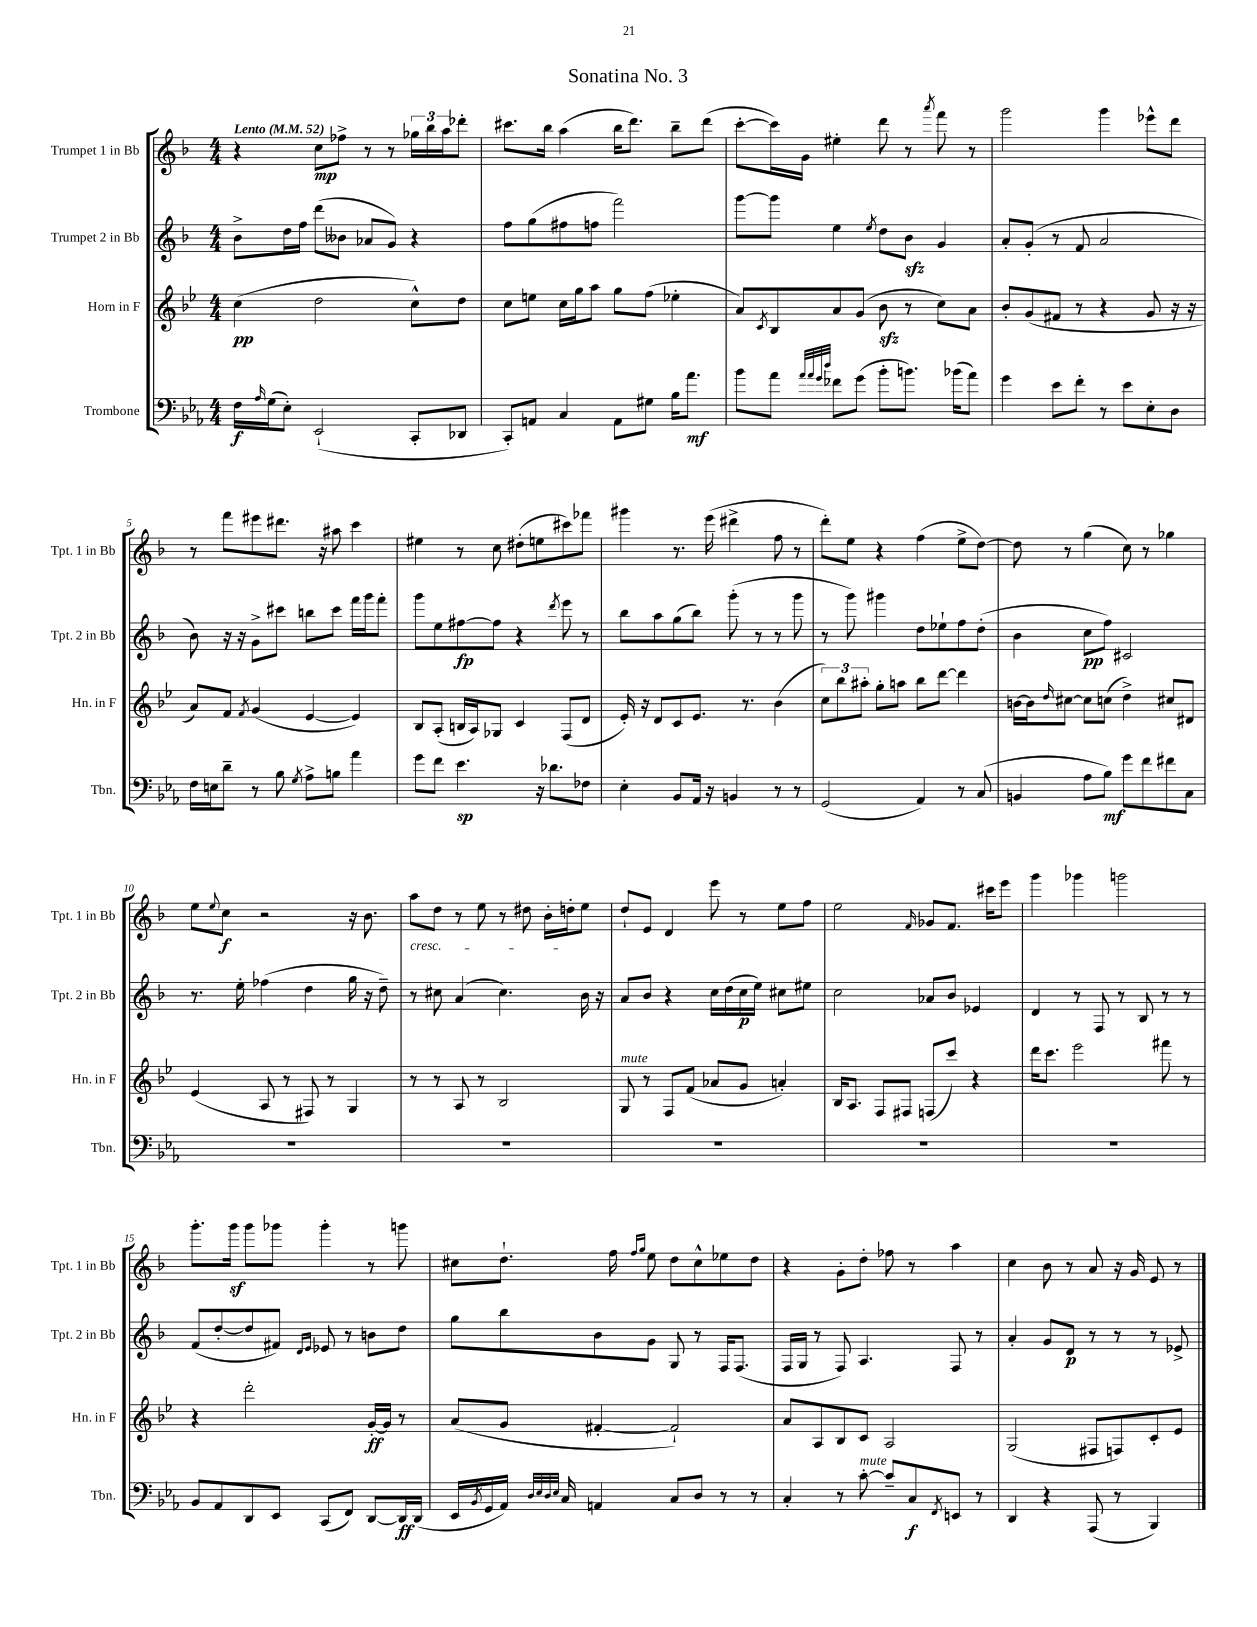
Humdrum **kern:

**kern	**kern	**kern	**kern
*staff4	*staff3	*staff2	*staff1
*clefF4	*clefG2	*clefG2	*clefG2
*k[b-e-a-]	*k[b-e-]	*k[b-]	*k[b-]
*M4/4	*M4/4	*M4/4	*M4/4
*MM52	*MM52	*MM52	*MM52
16F	(4cc	8b-^	4r
16qqA-	.	.	.
(16G	.	.	.
8E-')	.	16dd	.
.	.	16ff	.
(2EE-`	2dd	(8ddd	8cc
.	.	8b--	8ff-^
.	.	8a-	8r
.	.	8g)	8r
8CC'	8cc^^)	4r	24gg-
.	.	.	24bb-
.	.	.	24aa
8DD-	8dd	.	8ddd-'
=	=	=	=
8CC')	8cc	8ff	8.ccc#
8AA	8ee	(8gg	.
.	.	.	16bb-
4C	16cc	8ff#	(4aa
.	16gg	.	.
.	8aa	8ff	.
8AA	8gg	2fff)	16bb-
.	.	.	8.ddd)
8G#	(8ff	.	.
16B-	4ee-'	.	8bb-~
8.a-	.	.	.
.	.	.	(8ddd
=	=	=	=
8b-	8a)	[8ggg	[8ccc'
.	8qc	.	.
8a-	8B-	8ggg]	16ccc])
.	.	.	16g
32qqa-	.	.	.
32qqa-	.	.	.
32qqg	.	.	.
32qqdd	.	.	.
8f-	8a	4ee	4ee#'
(8g	(8g	.	.
.	.	8qee	.
8b-'	8b-	8dd	8ddd
8.b)	8r	8b-	8r
.	.	.	8qaaa
.	8cc)	4g	8fff
(16b-	.	.	.
8a-)	8a	.	8r
=	=	=	=
4g	8b-'	8a'	2ggg
.	(8g	(8g'	.
8e-	8f#	8r	.
8f'	8r	8f	.
8r	4r	2a	4ggg
8e-	.	.	.
8E-'	8g	.	8eee-^^
8D	16r	.	8ddd
.	16r	.	.
=	=	=	=
16F	8a)	8b-)	8r
16E	.	.	.
8d~	8f	16r	8fff
.	.	16r	.
.	8qf	.	.
8r	(4g	8g^	8eee#
8B-	.	8ccc#	8.ddd#
8qG	.	.	.
8A-^	[4e-	8bb	.
.	.	.	16r
8B	.	8ccc#	8aa#
4a-	4e-])	16fff	4ccc
.	.	16ggg	.
.	.	8fff'	.
=	=	=	=
8g	8B-	8ggg	4ee#
8f	(8A'	8ee	.
4.e-	16B	[8ff#	8r
.	16A)	.	.
.	8G-	8ff#]	8cc
.	4c	4r	(8dd#'
16r	.	.	8ee
8.d-	.	.	.
.	.	8qddd	.
.	(8F	8eee	8ccc#)
8F-	8d	8r	8fff-
=	=	=	=
4E-'	16e-')	8bb-	4ggg#
.	16r	.	.
.	8d	8aa	.
8BB-	8c	(8gg	8.r
16AA-	8.e-	8bb-)	.
16r	.	.	(16eee
4BB	.	(8ggg'	4ddd#^
.	8.r	.	.
.	.	8r	.
8r	(4b-	8r	8ff
8r	.	8ggg	8r
=	=	=	=
(2GG	12cc)	8r	8ddd')
.	12bb-	.	.
.	.	8ggg)	8ee
.	12aa#'	.	.
.	8gg'	4ggg#	4r
.	8aa	.	.
4AA-)	8bb-	8dd	(4ff
.	[8ddd	8ee-`	.
8r	4ddd]	8ff	8ee^
(8C	.	(8dd'	[8dd)
=	=	=	=
4BB	[16b	4b-	8dd]
.	16b]	.	.
.	16qqdd	.	.
.	[8cc#	.	8r
8A-	8cc#]	8cc	(4gg
8B-)	(8cc	8ff)	.
8g	4dd^)	2c#	8cc)
8f	.	.	8r
8f#	8cc#	.	4gg-
8C	8d#	.	.
=	=	=	=
1r	(4e-	8.r	8ee
.	.	.	8qqee
.	.	.	8cc
.	.	16ee'	.
.	8A	(4ff-	2r
.	8r	.	.
.	8F#)	4dd	.
.	8r	.	.
.	4G	16gg	16r
.	.	16r	8.b-
.	.	8dd~)	.
=	=	=	=
1r	8r	8r	8aa
.	8r	8cc#	8dd
.	8A	(4a	8r
.	8r	.	8ee
.	2B-	4.cc#)	8r
.	.	.	8dd#
.	.	.	16b-'
.	.	.	16dd'
.	.	16b-	8ee
.	.	16r	.
=	=	=	=
1r	8G	8a	8dd`
.	8r	8b-	8e
.	8F	4r	4d
.	(8f	.	.
.	8a-	16cc	8eee
.	.	(16dd	.
.	8g	16cc	8r
.	.	16ee)	.
.	4a')	8cc#	8ee
.	.	8ee#	8ff
=	=	=	=
1r	16B-	2cc	2ee
.	8.A	.	.
.	8F	.	.
.	8F#	.	.
.	.	.	16qqf
.	(8F	8a-	8g-
.	8ccc)	8b-	8.f
.	4r	4e-	.
.	.	.	16ccc#
.	.	.	8eee
=	=	=	=
1r	16ddd	4d	4ggg
.	8.ccc	.	.
.	2eee-	8r	4ggg-
.	.	8F	.
.	.	8r	2ggg
.	.	8B-	.
.	8fff#	8r	.
.	8r	8r	.
=	=	=	=
8BB-	4r	(8f	8.ggg'
8AA-	.	[8dd'	.
.	.	.	16ggg
8DD	2ddd'	8dd]	8ggg
8EE-	.	8f#)	8ggg-
.	.	16qqd	.
.	.	16qqe	.
(8CC	.	8e-	4ggg-'
8FF)	.	8r	.
[8DD	[16g'	8b	8r
.	16g]	.	.
16DD]	8r	8dd	8ggg
(16DD	.	.	.
=	=	=	=
16EE-	(8a	8gg	8cc#
8qBB-	.	.	.
16GG	.	.	.
16AA-)	8g	8bb-	8.dd`
32qqD	.	.	.
32qqE-	.	.	.
32qqD	.	.	.
32qqE-	.	.	.
16C	.	.	.
4AA	[4f#'	8b-	.
.	.	.	16ff
.	.	.	16qqff
.	.	.	16qqgg
.	.	8g	8ee
8C	2f#`])	8G	8dd
8D	.	8r	8cc#^^
8r	.	16F	8ee-
.	.	(8.F	.
8r	.	.	8dd
=	=	=	=
4C'	8a	16F	4r
.	.	16G	.
.	8A	8r	.
8r	8B-	8F)	8g'
[8c'	8c	4.A	8dd'
8c~]	2A	.	8ff-
8C	.	.	8r
8qFF	.	.	.
8EE	.	8F	4aa
8r	.	8r	.
=	=	=	=
4DD	(2G	4a'	4cc
4r	.	8g	8b-
.	.	8d	8r
(8AAA-	8F#	8r	8a
8r	8F)	8r	16r
.	.	.	16g
4BBB-)	8c'	8r	8e
.	8e-	8e-^	8r
==	==	==	==
*-	*-	*-	*-
